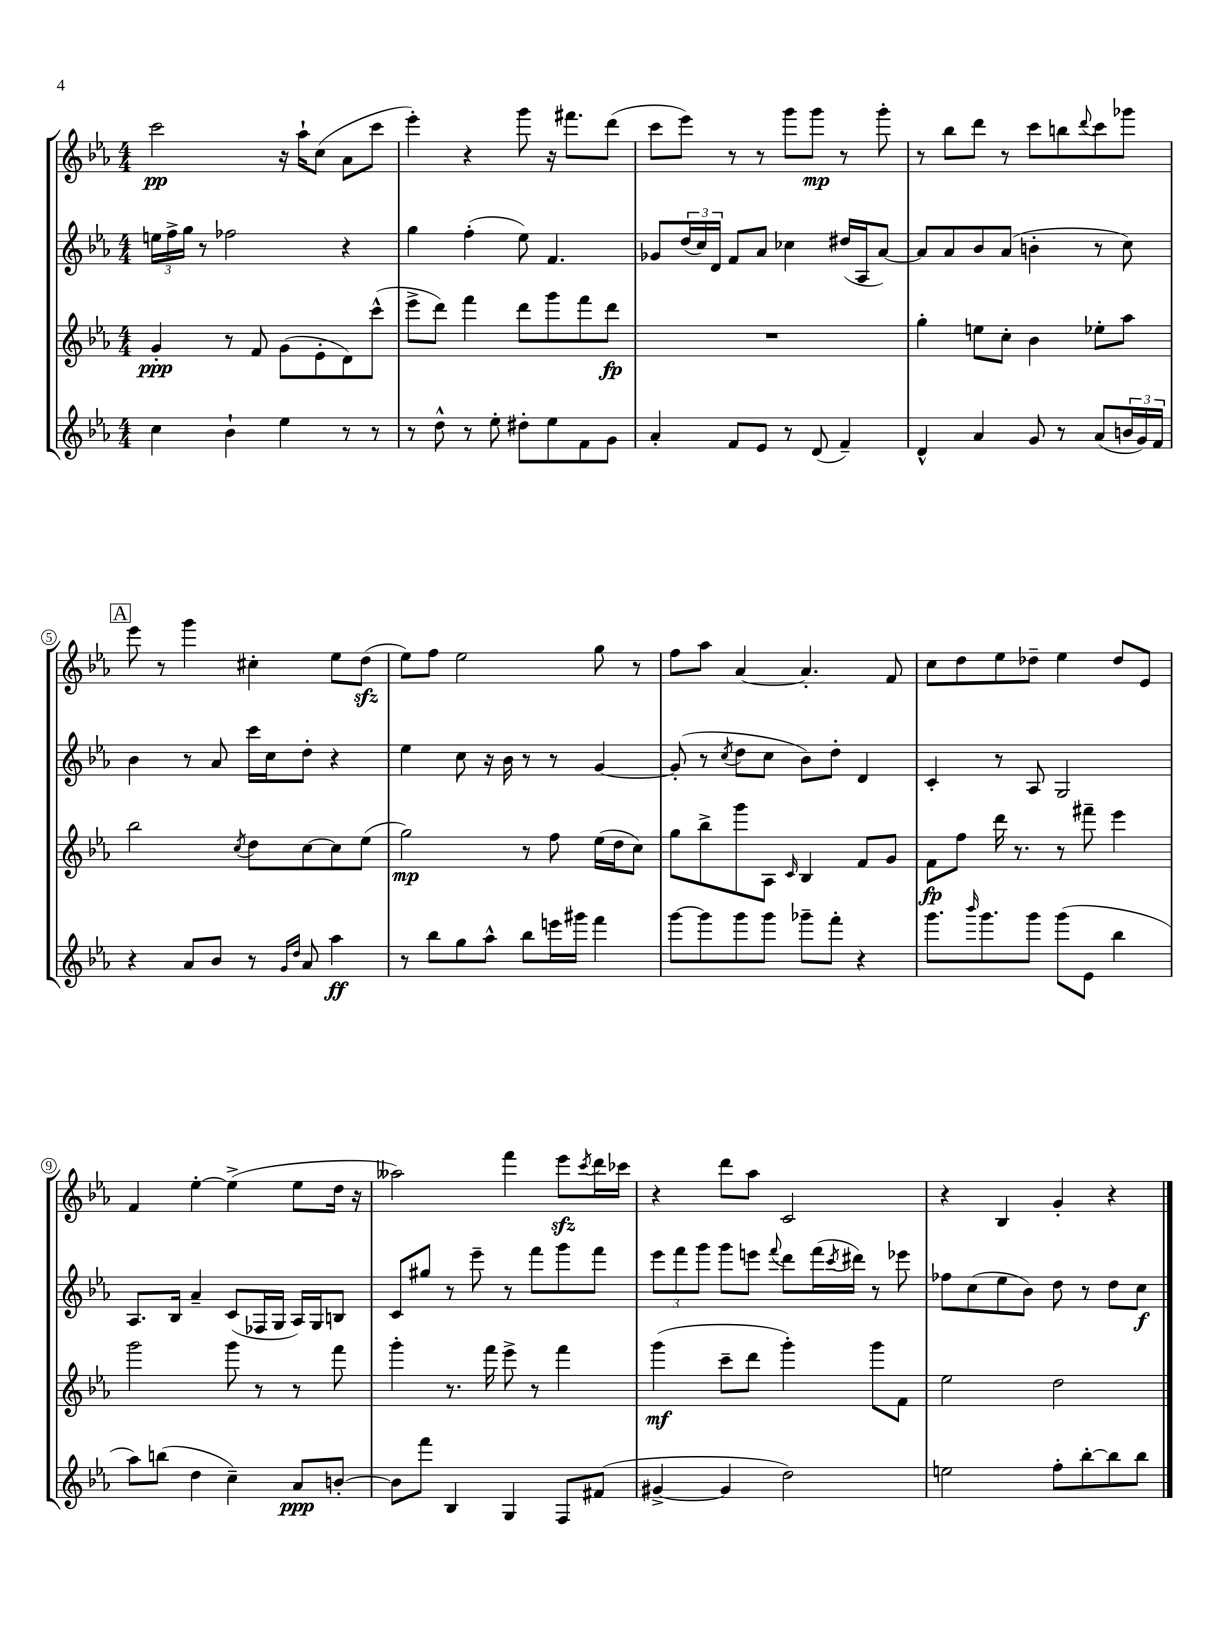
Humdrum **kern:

**kern	**kern	**kern	**kern
*staff4	*staff3	*staff2	*staff1
*clefG2	*clefG2	*clefG2	*clefG2
*k[b-e-a-]	*k[b-e-a-]	*k[b-e-a-]	*k[b-e-a-]
*M4/4	*M4/4	*M4/4	*M4/4
4cc	4g'	24ee	2ccc
.	.	24ff^	.
.	.	24gg	.
.	.	8r	.
4b-`	8r	2ff-	.
.	8f	.	.
4ee-	(8g	.	16r
.	.	.	16aa-`
.	8e-'	.	(8cc
8r	8d)	4r	8a-
8r	(8ccc^^	.	8ccc
=	=	=	=
8r	8eee-^	4gg	4eee-')
8dd^^	8ddd)	.	.
8r	4fff	(4ff'	4r
8ee-'	.	.	.
8dd#'	8ddd	8ee-)	8ggg
8ee-	8ggg	4.f	16r
.	.	.	8.fff#
8f	8fff	.	.
8g	8ddd	.	(8ddd
=	=	=	=
4a-'	1r	8g-	8ccc
.	.	(24dd	8eee-)
.	.	24cc)	.
.	.	24d	.
8f	.	8f	8r
8e-	.	8a-	8r
8r	.	4cc-	8ggg
(8d	.	.	8ggg
4f~)	.	(16dd#	8r
.	.	16A-	.
.	.	[8a-)	8ggg'
=	=	=	=
4d^^	4gg'	8a-]	8r
.	.	8a-	8bb-
4a-	8ee	8b-	8ddd
.	8cc'	(8a-	8r
8g	4b-	4b'	8ccc
8r	.	.	8bb
.	.	.	8qqddd
(8a-	8ee-'	8r	8ccc
24b	8aa-	8cc)	8ggg-
24g)	.	.	.
24f	.	.	.
=	=	=	=
4r	2bb-	4b-	8eee-
.	.	.	8r
8a-	.	8r	4ggg
8b-	.	8a-	.
.	8qcc	.	.
8r	8dd	16ccc	4cc#'
.	.	16cc	.
16qqg	.	.	.
16qqdd	.	.	.
8a-	[8cc	8dd'	.
4aa-	8cc]	4r	8ee-
.	(8ee-	.	(8dd
=	=	=	=
8r	2gg)	4ee-	8ee-)
8bb-	.	.	8ff
8gg	.	8cc	2ee-
8aa-^^	.	16r	.
.	.	16b-	.
8bb-	8r	8r	.
16eee	8ff	8r	.
16ggg#	.	.	.
4fff	(16ee-	[4g	8gg
.	16dd	.	.
.	8cc)	.	8r
=	=	=	=
[8ggg	8gg	(8g']	8ff
8ggg]	8bb-^	8r	8aa-
.	.	8qcc	.
8ggg	8ggg	8dd	[4a-
8ggg	8A-	8cc	.
.	16qqc	.	.
8ggg-~	4B-	8b-)	4.a-']
8fff'	.	8dd'	.
4r	8f	4d	.
.	8g	.	8f
=	=	=	=
8.ggg	8f	4c'	8cc
.	8ff	.	8dd
16qqbbb-	.	.	.
8.ggg	.	.	.
.	16ddd	8r	8ee-
.	8.r	.	.
8ggg	.	8A-	8dd-~
(8ggg	8r	2G	4ee-
8e-	8fff#~	.	.
4bb-	4eee-	.	8dd-
.	.	.	8e-
=	=	=	=
8aa-)	2ggg	8.A-	4f
(8bb	.	.	.
.	.	16B-	.
4dd	.	4a-~	[4ee-'
4cc~)	8ggg	(8c	(4ee-^]
.	8r	16F-	.
.	.	16G	.
8a-	8r	16A-)	8ee-
.	.	16G	.
[8b'	8fff	8B	16dd
.	.	.	16r
=	=	=	=
8b]	4ggg'	8c	2aa--)
8fff	.	8gg#	.
4B-	8.r	8r	.
.	.	8eee-~	.
.	16fff	.	.
4G	8eee-^	8r	4fff
.	8r	8fff	.
8F	4fff	8ggg	8eee-
.	.	.	8qccc
(8f#	.	8fff	16ddd
.	.	.	16ccc-
=	=	=	=
[4g#^	(4ggg	12eee-	4r
.	.	12fff	.
.	.	12ggg	.
4g#]	8ccc~	8ggg	8ddd
.	8ddd	8eee	8aa-
.	.	8qqfff	.
2dd)	4ggg')	8ddd	2c
.	.	(16fff	.
.	.	8qccc	.
.	.	16ddd#)	.
.	8ggg	8r	.
.	8f	8eee-	.
=	=	=	=
2ee	2ee-	8ff-	4r
.	.	(8cc	.
.	.	8ee-	4B-
.	.	8b-)	.
8ff'	2dd	8dd	4g'
[8bb-'	.	8r	.
8bb-]	.	8dd	4r
8bb-	.	8cc	.
==	==	==	==
*-	*-	*-	*-
